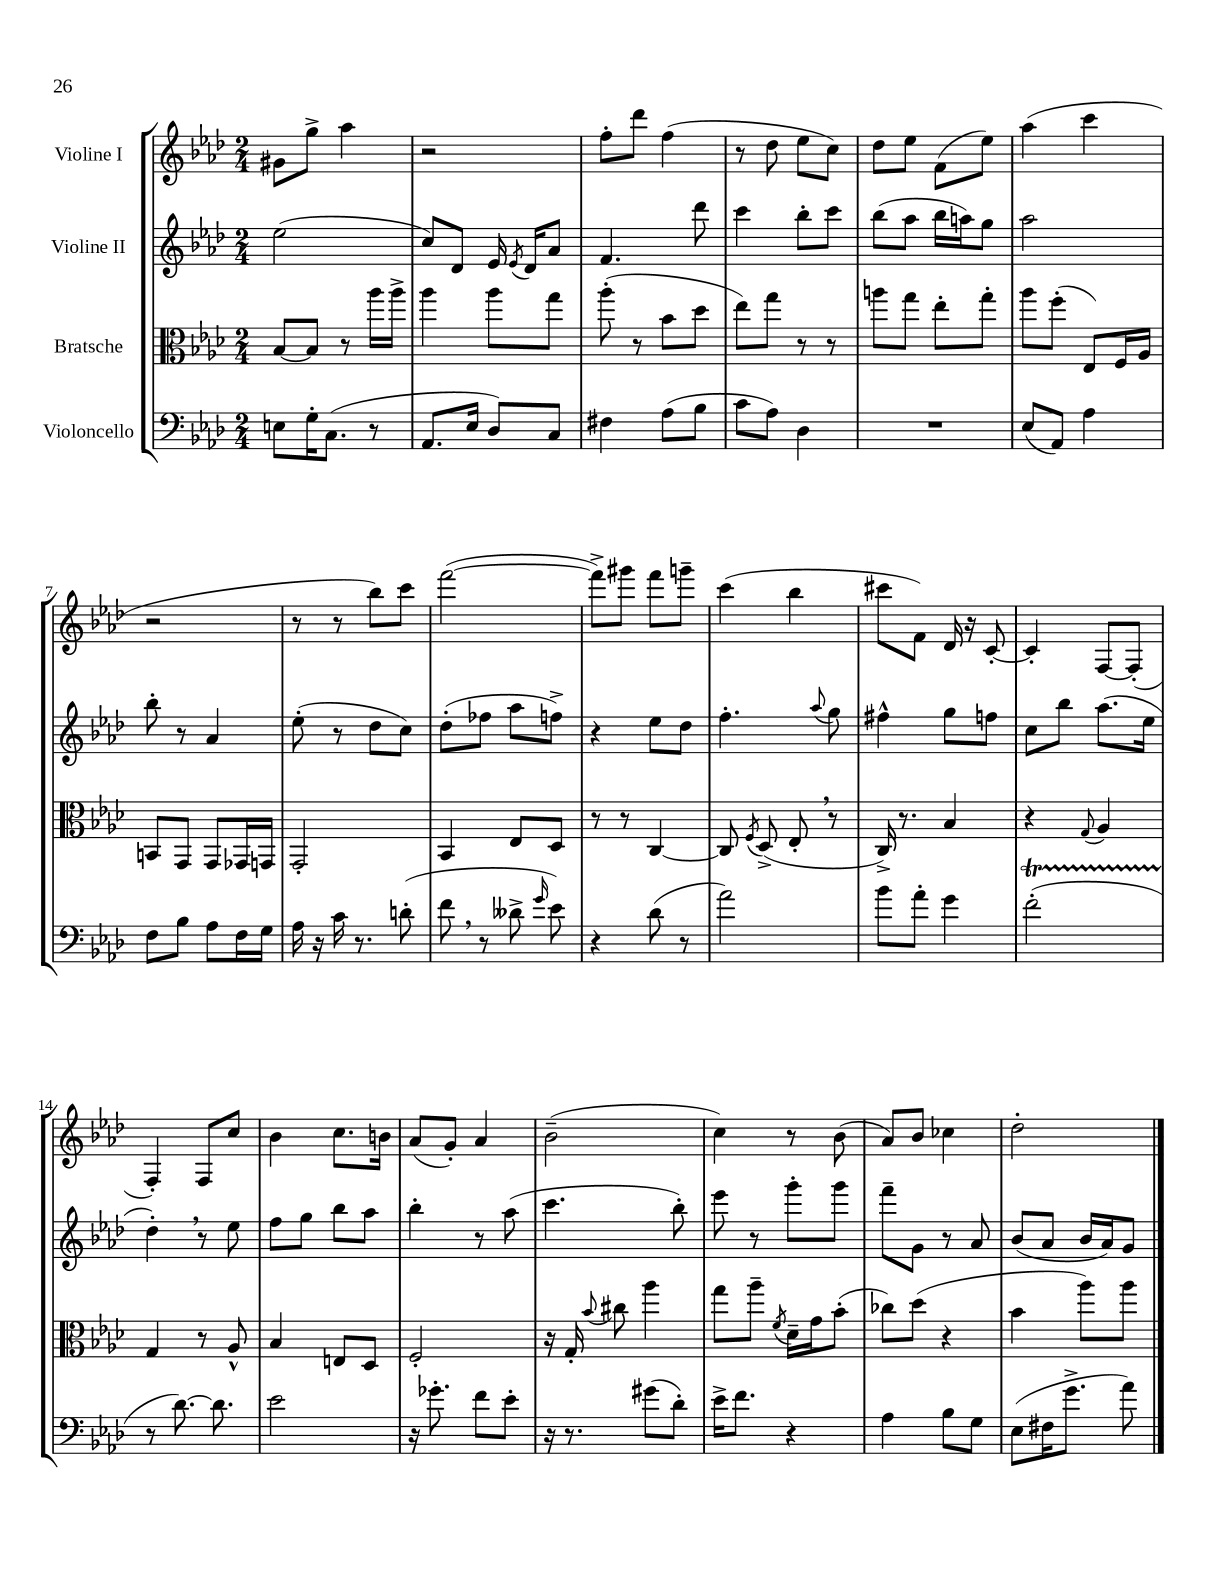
<<
\new StaffGroup <<
\new Staff = "s0" \with { instrumentName = "Violine I" } {
    \clef treble \key aes \major \numericTimeSignature \time 2/4
    \autoBeamOff gis'8[ g''8]-> aes''4 |
    r2 |
    f''8[-. des'''8] f''4( |
    r8 des''8 ees''8[ c''8]) |
    des''8[ ees''8] f'8[( ees''8]) |
    aes''4( c'''4 |
    r2 |
    r8 r8 bes''8[) c'''8] |
    f'''2~( |
    f'''8[->) gis'''8] f'''8[ g'''8]-- |
    c'''4( bes''4 |
    cis'''8[ f'8]) des'16 r16 c'8~-. |
    c'4-. f8[~ f8]-.( |
    f4-.) f8[ c''8] |
    bes'4 c''8.[ b'16] |
    aes'8[( g'8]-.) aes'4 |
    bes'2--( |
    c''4) r8 bes'8( |
    aes'8[) bes'8] ces''4 |
    des''2-. \bar "|." |
}
\new Staff = "s1" \with { instrumentName = "Violine II" } {
    \clef treble \key aes \major \numericTimeSignature \time 2/4
    \autoBeamOff ees''2( |
    c''8[) des'8] ees'16 \acciaccatura { ees'8 } des'16[ aes'8] |
    f'4. des'''8 |
    c'''4 bes''8[-. c'''8] |
    bes''8[( aes''8] bes''16[ a''16) g''8] |
    aes''2 |
    bes''8-. r8 aes'4 |
    ees''8-.( r8 des''8[ c''8]) |
    des''8[-.( fes''8] aes''8[ f''8]->) |
    r4 ees''8[ des''8] |
    f''4.-. \appoggiatura { aes''8 } g''8 |
    fis''4-^ g''8[ f''8] |
    c''8[ bes''8] aes''8.[( ees''16] |
    des''4-.) \breathe r8 ees''8 |
    f''8[ g''8] bes''8[ aes''8] |
    bes''4-. r8 aes''8( |
    c'''4. bes''8-.) |
    ees'''8 r8 g'''8[-. g'''8] |
    f'''8[-- g'8] r8 aes'8 |
    bes'8[( aes'8] bes'16[ aes'16) g'8] \bar "|." |
}
\new Staff = "s2" \with { instrumentName = "Bratsche" } {
    \clef alto \key aes \major \numericTimeSignature \time 2/4
    \autoBeamOff bes8[~ bes8] r8 aes''16[ aes''16]-> |
    aes''4 aes''8[ g''8] |
    aes''8-.( r8 bes'8[ des''8] |
    ees''8[) g''8] r8 r8 |
    a''8[ g''8] ees''8[-. g''8]-. |
    aes''8[ f''8]-.( ees8[) f16 aes16] |
    b,8[ g,8] g,8[ ges,16 g,16] |
    g,2-. |
    bes,4 ees8[ des8] |
    r8 r8 c4~ |
    c8 \acciaccatura { f8 } des8->( ees8-. \breathe r8 |
    c16->) r8. bes4 |
    r4 \appoggiatura { g8 } aes4 |
    g4 r8 aes8-^ |
    bes4 e8[ des8] |
    f2-. |
    r16 g16-. \appoggiatura { bes'8 } cis''8 aes''4 |
    g''8[ aes''8]-- \acciaccatura { f'8 } des'16[-- g'16 bes'8]-.( |
    ces''8[) des''8]( r4 |
    bes'4 aes''8[) aes''8] \bar "|." |
}
\new Staff = "s3" \with { instrumentName = "Violoncello" } {
    \clef bass \key aes \major \numericTimeSignature \time 2/4
    \autoBeamOff e8[ g16-. c8.]( r8 |
    aes,8.[ ees16] des8[) c8] |
    fis4 aes8[( bes8] |
    c'8[ aes8]) des4 |
    R2 |
    ees8[( aes,8]) aes4 |
    f8[ bes8] aes8[ f16 g16] |
    aes16 r16 c'16 r8. d'8-.( |
    f'8 \breathe r8 deses'8-> \grace { g'16 } ees'8) |
    r4 des'8( r8 |
    aes'2) |
    bes'8[ aes'8]-. g'4 |
    f'2-.\startTrillSpan( |
    r8\stopTrillSpan des'8.~) des'8. |
    ees'2 |
    r16 ges'8.-. f'8[ ees'8]-. |
    r16 r8. gis'8[( des'8]-.) |
    ees'16[-> f'8.] r4 |
    aes4 bes8[ g8] |
    ees8[( fis16 g'8.]-> aes'8) \bar "|." |
}
>>
>>
